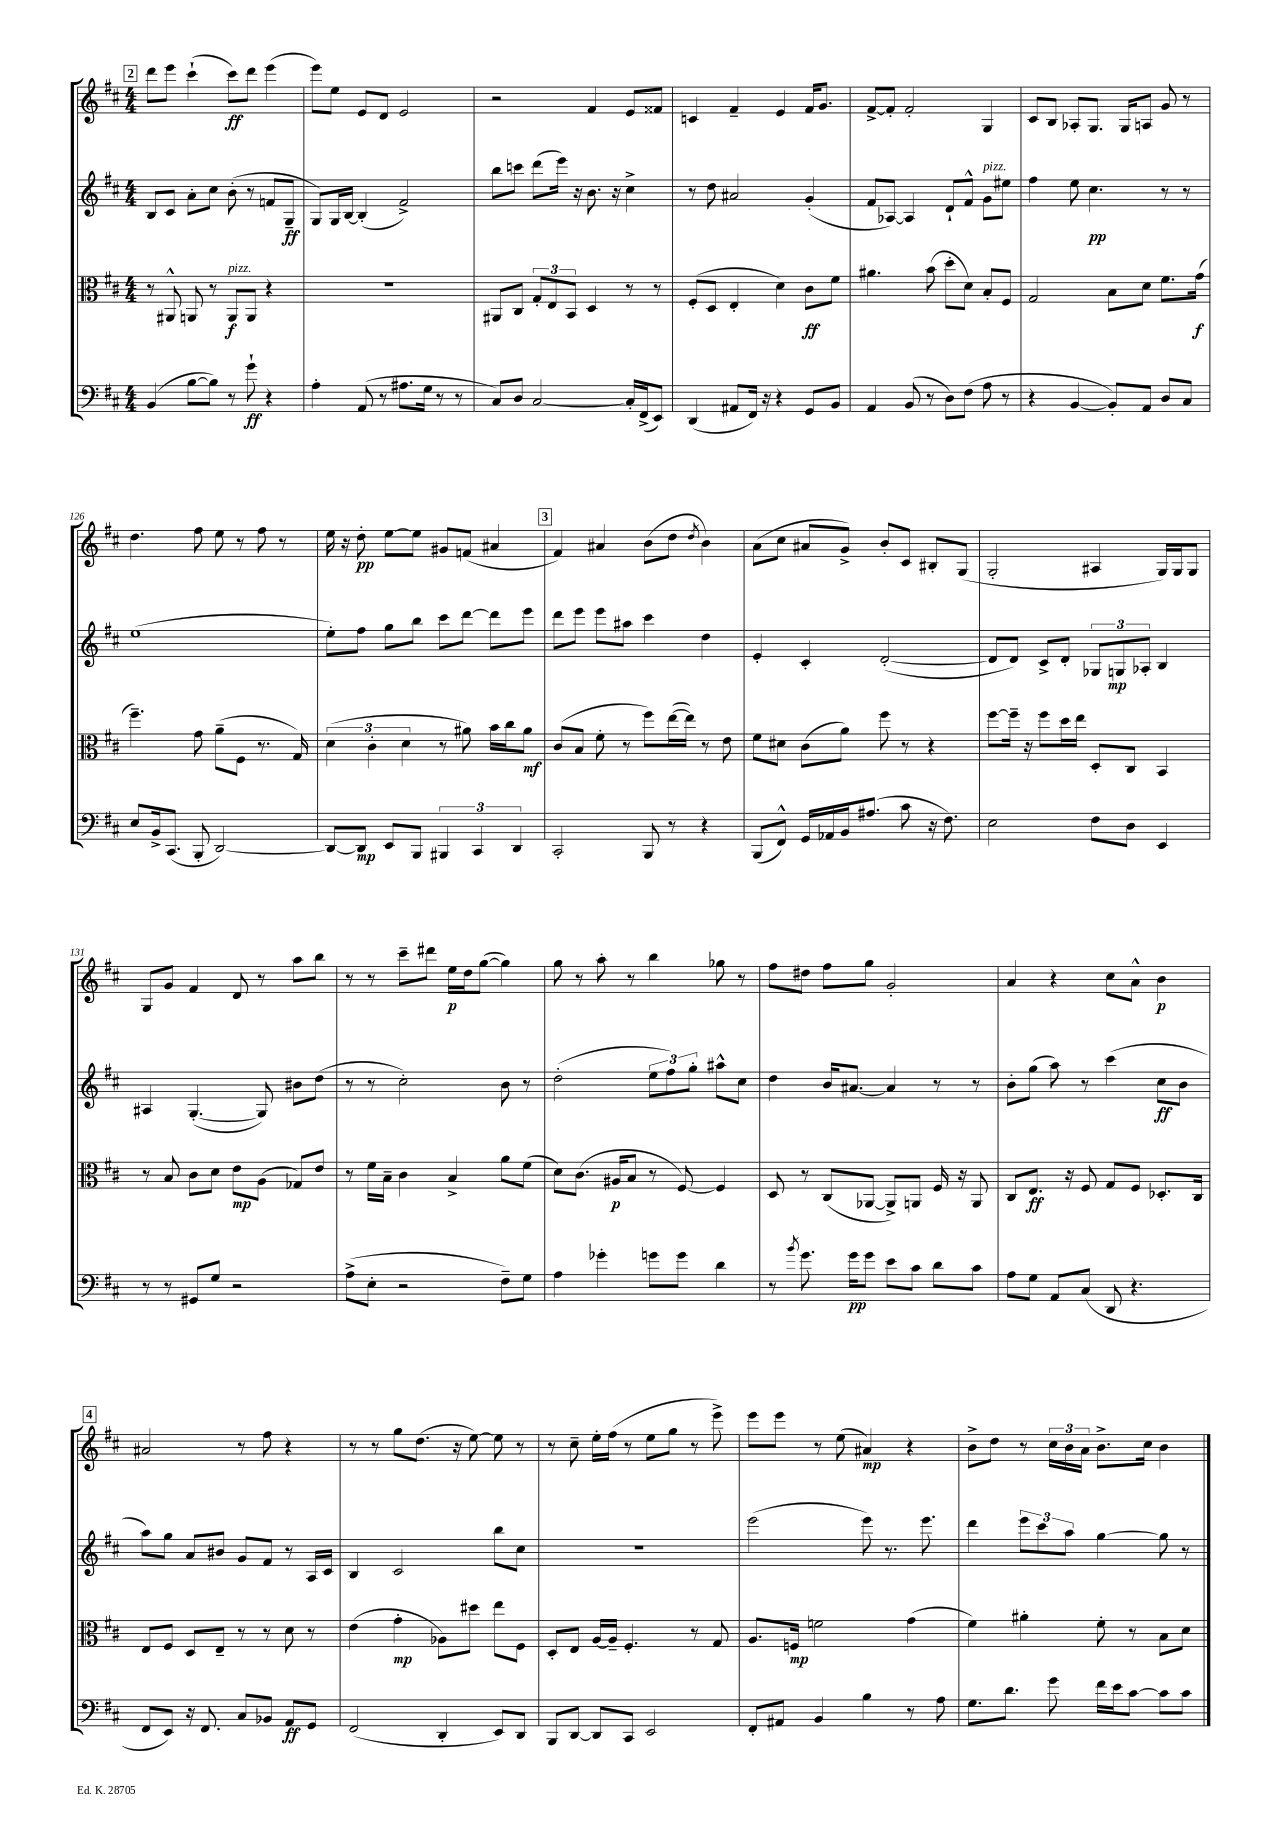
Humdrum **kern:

**kern	**kern	**kern	**kern
*staff4	*staff3	*staff2	*staff1
*clefF4	*clefC3	*clefG2	*clefG2
*k[f#c#]	*k[f#c#]	*k[f#c#]	*k[f#c#]
*M4/4	*M4/4	*M4/4	*M4/4
(4BB	8r	8B	8ddd
.	8AA#^^	8c#	8eee
[8B	8AA	8a'	(4ccc#`
8B])	8r	8cc#	.
8r	8AA	(8b'	8ccc#)
8g`	8AA	8r	8ddd
4r	4r	8f	(4eee
.	.	8G~	.
=	=	=	=
4A'	1r	8G)	8eee)
.	.	16G	8ee
.	.	[16B	.
(8AA	.	(4B']	8e
8r	.	.	8d
8.A#	.	2f#^)	2e
16G	.	.	.
8r	.	.	.
8r	.	.	.
=	=	=	=
8C#)	8AA#	8bb	2r
8D	8C#	8ccc	.
[2C#	12G'	(8ddd	.
.	12E	.	.
.	.	16eee)	.
.	12BB	.	.
.	.	16r	.
.	4D	8.b	4f#
.	.	16r	.
16C#']	8r	4cc#^	8e
(16FF#^	.	.	.
8EE)	8r	.	8f##
=	=	=	=
(4DD	(8F#'	8r	4c
.	8D	8dd	.
8AA#	4E'	2a#	4f#~
16FF#)	.	.	.
16r	.	.	.
4r	4d)	.	4e
8GG	8c#	(4g'	16f#
.	.	.	8.g
8BB	8f#	.	.
=	=	=	=
4AA	4.a#	8f#	[8f#^
.	.	[8A-)	8f#']
(8BB	.	4A-]	2f#'
8r	(8b	.	.
8D)	8dd'	8d`	.
(8F#	8d)	8f#^^	.
8A	8B'	8g	4G
8r	8F#	8ee#	.
=	=	=	=
4r	2G	4ff#	8c#
.	.	.	8B
[4BB	.	8ee	8A-'
.	.	4.cc#	8.G
8BB'])	8B	.	.
.	.	.	16G
8AA	8d	.	8A
8D	8.f#	8r	8g
8C#	.	8r	8r
.	(16g	.	.
=	=	=	=
8E	4.ff#~)	(1ee	4.dd
16BB^	.	.	.
(8.CC#	.	.	.
8BBB'	8g	.	8ff#
[2DD)	(8a~	.	8ee
.	8F#	.	8r
.	8.r	.	8ff#
.	.	.	8r
.	16G)	.	.
=	=	=	=
8DD_	(6d	8ee')	16ee
.	.	.	16r
8DD]	.	8ff#	8dd'
.	6c#'	.	.
8EE	.	8gg	[8ee
.	6d	.	.
8BBB	.	8bb	8ee]
6BBB#	8r	8ccc#	8g#
.	8a#)	[8ddd	(8f
6CC#	.	.	.
.	16b	8ddd]	4a#
.	16cc#	.	.
6DD	.	.	.
.	8a#	8eee	.
=	=	=	=
2CC#'	(8c#	8ddd	4f#)
.	8B	8eee	.
.	8f#'	8eee	4a#
.	8r	8aa#	.
8BBB	8ff#)	4ccc#	(8b
8r	([16ee	.	8dd
.	16ee])	.	.
.	.	.	8qdd
4r	8r	4dd	4b)
.	8e	.	.
=	=	=	=
(8BBB	8f#	4e'	(8a
8FF#^^)	8d#	.	8cc#
16GG	(8c#	4c#'	8a#
16AA-	.	.	.
16BB	8a)	.	8g^)
(8.A#	.	.	.
.	8ff#	([2d'	8b'
8c#	8r	.	8c#
16r	4r	.	8B#'
8.F#)	.	.	.
.	.	.	(8G
=	=	=	=
2E	[8ff#	8d]	2G'
.	16ff#~]	8d)	.
.	16r	.	.
.	8ff#	8c#^	.
.	16dd	8d'	.
.	16ee	.	.
8F#	8D'	12G-	4A#
.	.	12G	.
8D	8C#	.	.
.	.	12A-'	.
4EE	4BB	4B	16G)
.	.	.	16G
.	.	.	8G
=	=	=	=
8r	8r	4A#	8G
8r	8B	.	8g
8GG#	8c#	([4.G'	4f#
8G	8d	.	.
2r	8e	.	8d
.	(8A	8G])	8r
.	8G-)	8b#	8aa
.	8e	(8dd	8bb
=	=	=	=
(8A^	8r	8r	8r
8E'	16f#	8r	8r
.	16B~	.	.
2r	4c#	2cc#')	8ccc#~
.	.	.	8ddd#
.	4B^	.	16ee
.	.	.	16dd
.	.	.	([8gg
8F#~)	8a	8b	4gg])
8G	(8f#	8r	.
=	=	=	=
4A	8d)	(2dd'	8gg
.	(8.c#	.	8r
4g-'	.	.	8aa'
.	16A#	.	.
.	8B	.	8r
8g	8r	12ee	4bb
.	.	12ff#)	.
8g	[8F#)	.	.
.	.	12gg'	.
4d	4F#]	8aa#^^	8gg-
.	.	8cc#	8r
=	=	=	=
8r	8D	4dd	8ff#
8qb	.	.	.
8.g	8r	.	8dd#
.	(8C#	16b	8ff#
16g	.	[8.a#	.
8g	[8AA-	.	8gg
8e	8AA-^])	4a#]	2g'
8c#	8AA	.	.
8d	16F#	8r	.
.	16r	.	.
8c#	8AA	8r	.
=	=	=	=
8A	8C#	8b'	4a
8G	8.E	(8gg	.
8AA	.	8aa)	4r
.	16r	.	.
(8C#	8F#	8r	.
8DD	8G	(4ccc#	8cc#
4.r	8F#	.	8a^^
.	8.D-'	8cc#	4b
.	.	8b	.
.	16C#	.	.
=	=	=	=
8FF#	8E	8aa)	2a#
8EE)	8F#	8gg	.
16r	8D	8a	.
8.FF#	.	.	.
.	8E~	8b#	.
8C#	8r	8g	8r
8BB-	8r	8f#	8ff#
8AA	8d	8r	4r
8GG	8r	16A	.
.	.	16c#	.
=	=	=	=
(2FF#	(4e	4B	8r
.	.	.	8r
.	4g'	2c#	8gg
.	.	.	(8.dd
4DD'	8A-)	.	.
.	.	.	16r
.	8dd#	.	[8ee)
8EE)	8ee	8bb	8ee]
8DD	8F#	8cc#	8r
=	=	=	=
8BBB	8D'	1r	8r
[8DD	8E	.	8cc#~
8DD]	[16A	.	16ee'
.	16A~]	.	(16ff#
8CC#	4.F#'	.	8r
2EE	.	.	8ee
.	.	.	8gg
.	8r	.	8r
.	8G	.	8eee^)
=	=	=	=
8FF#'	8.A	(2eee	8eee
8AA#	.	.	8eee
.	16F	.	.
4BB	2f	.	8r
.	.	.	(8ee
4B	.	8eee)	4a#)
.	.	8.r	.
8r	(4g	.	4r
.	.	8.eee	.
8A	.	.	.
=	=	=	=
8.G	4f#)	4ddd	8b^
.	.	.	8dd
8.d	.	.	.
.	4a#'	12eee	8r
.	.	12ccc#	.
8g	.	.	24cc#
.	.	12aa	24b
.	.	.	24a
16f#	8f#'	[4gg	8.b^
16e	.	.	.
[8c#	8r	.	.
.	.	.	16cc#
8c#]	8B	8gg]	4b
8c#	8d	8r	.
==	==	==	==
*-	*-	*-	*-
